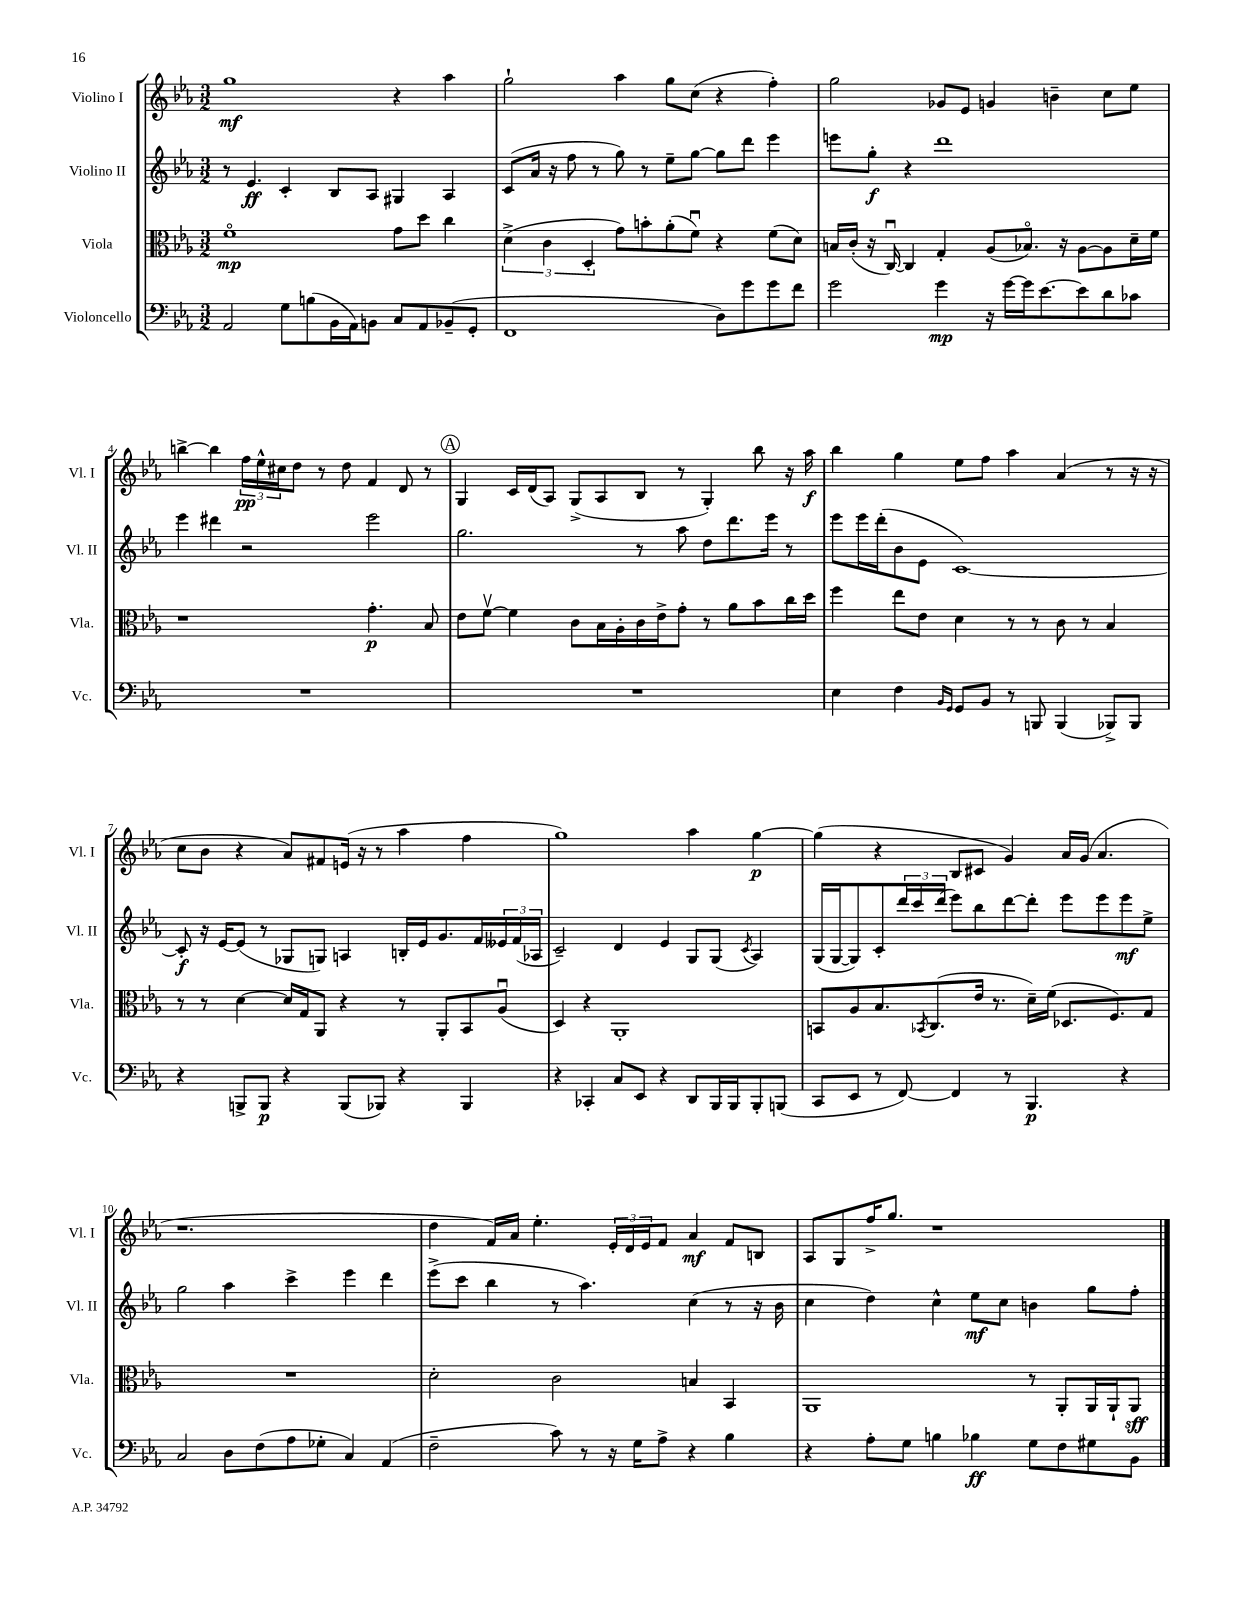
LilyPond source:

<<
\new StaffGroup <<
\new Staff = "s0" \with { instrumentName = "Violino I" shortInstrumentName = "Vl. I" } {
    \clef treble \key ees \major \numericTimeSignature \time 3/2
    g''1\mf r4 aes''4 |
    g''2-! aes''4 g''8 c''8( r4 f''4-.) |
    g''2 ges'8 ees'8 g'4 b'4-- c''8 ees''8 |
    b''4~-> b''4 \tuplet 3/2 { f''16\pp ees''16-^ cis''16 } d''8 r8 d''8 f'4 d'8 r8 |
    \mark \markup { \circle "A" } g4 c'16 d'16( aes8) g8->( aes8 bes8 r8 g4-.) bes''8 r16 aes''16\f |
    bes''4 g''4 ees''8 f''8 aes''4 aes'4( r8 r16 r16 |
    c''8 bes'8 r4 aes'8) fis'8 e'16( r16 r8 aes''4 f''4 |
    g''1) aes''4 g''4~\p |
    g''4( r4 bes8 cis'8 g'4) aes'16 g'16( aes'4. |
    r1. |
    d''4 f'16) aes'16 ees''4.-. \tuplet 3/2 { ees'16-. d'16 ees'16 } f'8 aes'4\mf f'8 b8 |
    aes8 g8 f''16-> g''8. r1 \bar "|." |
}
\new Staff = "s1" \with { instrumentName = "Violino II" shortInstrumentName = "Vl. II" } {
    \clef treble \key ees \major \numericTimeSignature \time 3/2
    r8 ees'4.\ff c'4-. bes8 aes8 gis4 aes4 |
    c'8( aes'16 r16 f''8 r8 g''8) r8 ees''8-- g''8~ g''8 d'''8 ees'''4 |
    e'''8 g''8-.\f r4 d'''1 |
    ees'''4 dis'''4 r2 ees'''2 |
    \mark \markup { \circle "A" } g''2. r8 aes''8 d''8 d'''8. ees'''16 r8 |
    ees'''8 ees'''16 d'''16-.( bes'8 ees'8 c'1~) |
    c'8-.\f r16 ees'16~ ees'8( r8 ges8 g8) a4 b16-. ees'16 g'8. f'16 \tuplet 3/2 { eeses'16 f'16( aes16 } |
    c'2--) d'4 ees'4 g8 g8( \acciaccatura { c'8 } aes4) |
    g16( g16~ g8) c'8-. \tuplet 3/2 { d'''16 c'''16 d'''16( } ees'''8) bes''8 d'''8~ d'''8-. ees'''8 ees'''8 ees'''8\mf ees''8-> |
    g''2 aes''4 c'''4-> ees'''4 d'''4 |
    ees'''8->( c'''8 bes''4 r8 aes''4.) c''4( r8 r16 bes'16 |
    c''4 d''4) c''4-^ ees''8\mf c''8 b'4 g''8 f''8-. \bar "|." |
}
\new Staff = "s2" \with { instrumentName = "Viola" shortInstrumentName = "Vla." } {
    \clef alto \key ees \major \numericTimeSignature \time 3/2
    f'1\flageolet\mp g'8 d''8 c''4 |
    \tuplet 3/2 { d'4->( c'4 d4-. } g'8) b'8-. aes'8-.( f'8\downbow) r4 f'8( d'8) |
    b16 c'16-.( r16 c16~\downbow) c4 g4-. aes8( bes8.\flageolet) r16 aes8~ aes8 d'16-- f'16 |
    r1 g'4.-.\p bes8 |
    \mark \markup { \circle "A" } ees'8 f'8~\upbow f'4 c'8 bes16 aes16-. c'16 ees'16-> g'8-. r8 aes'8 bes'8 c''16 d''16 |
    f''4 ees''8 ees'8 d'4 r8 r8 c'8 r8 bes4 |
    r8 r8 d'4~ d'16 g16 aes,8 r4 r8 aes,8-. bes,8 aes8\downbow( |
    d4) r4 aes,1-. |
    b,8 aes8 bes8. \acciaccatura { bes,8 } c8.( ees'16 r8. d'16--) f'16( des8. f8.) g8 |
    R1. |
    d'2-. c'2 b4 bes,4 |
    aes,1 r8 aes,8-. aes,16 aes,16-! aes,8\sff \bar "|." |
}
\new Staff = "s3" \with { instrumentName = "Violoncello" shortInstrumentName = "Vc." } {
    \clef bass \key ees \major \numericTimeSignature \time 3/2
    aes,2 g8 b8( bes,16 aes,16) b,8 c8 aes,8 bes,8--( g,8-. |
    f,1 d8) g'8 g'8 f'8 |
    g'2 g'4\mp r16 g'16~ g'16 ees'8.~ ees'8 d'8 ces'8 |
    R1. |
    \mark \markup { \circle "A" } R1. |
    ees4 f4 \grace { bes,16 g,16 } g,8 bes,8 r8 b,,8 b,,4( bes,,8->) bes,,8 |
    r4 b,,8-> b,,8\p r4 b,,8( bes,,8) r4 bes,,4 |
    r4 ces,4-. c8 ees,8 r4 d,8 bes,,16 bes,,16 bes,,8-. b,,8( |
    c,8 ees,8 r8 f,8~) f,4 r8 bes,,4.\p r4 |
    c2 d8 f8( aes8 ges8-. c4) aes,4( |
    f2-- c'8) r8 r16 g16 aes8-> r4 bes4 |
    r4 aes8-. g8 b4 bes4\ff g8 f8 gis8 bes,8 \bar "|." |
}
>>
>>
